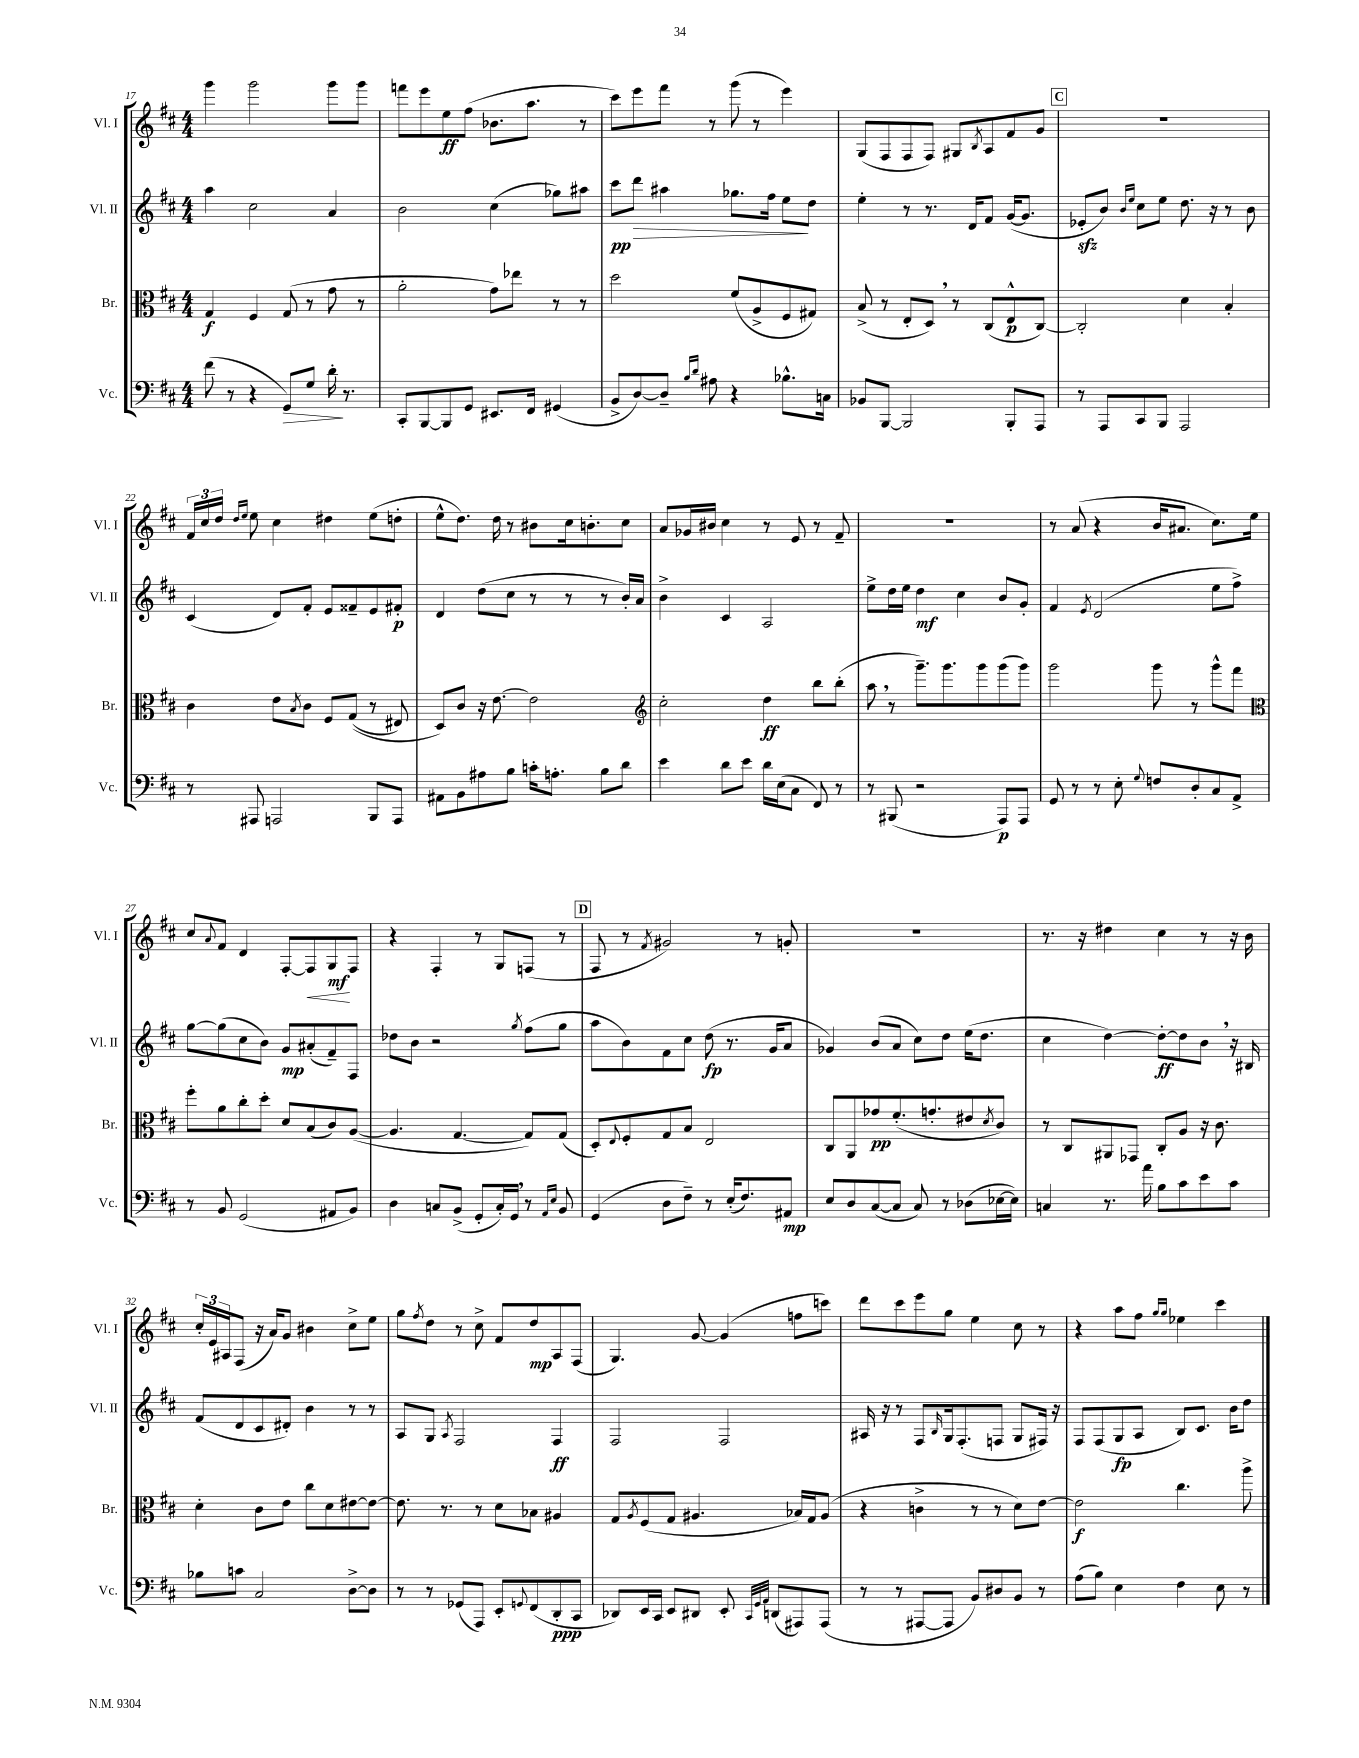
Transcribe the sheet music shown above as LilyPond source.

<<
\new StaffGroup <<
\new Staff = "s0" \with { instrumentName = "Vl. I" shortInstrumentName = "Vl. I" } {
    \clef treble \key d \major \numericTimeSignature \time 4/4
    g'''4 g'''2 g'''8 g'''8 |
    f'''8 e'''8 e''8\ff fis''8( bes'8. a''8. r8 |
    cis'''8) e'''8 fis'''8 r8 g'''8( r8 e'''4) |
    g8( fis8 fis8 fis8) gis8 \acciaccatura { b8 } a8 fis'8 g'8 |
    \mark \markup { \box "C" } R1 |
    \tuplet 3/2 { fis'16 cis''16 d''16 } \grace { d''16 e''16 } e''8 cis''4 dis''4 e''8( d''8-. |
    e''8-^ d''8.) d''16 r8 bis'8 cis''16 b'8.-. cis''8 |
    a'8 ges'16 bis'16 cis''4 r8 e'8 r8 fis'8-- |
    R1 |
    r8 a'8( r4 b'16 ais'8. cis''8.) e''16 |
    cis''8 \appoggiatura { a'8 } fis'8 d'4 fis8~-. fis8\< g8\mf\! fis8 |
    r4 fis4-. r8 g8 f8( r8 |
    \mark \markup { \box "D" } fis8 r8 \acciaccatura { fis'8 } gis'2) r8 g'8-. |
    R1 |
    r8. r16 dis''4 cis''4 r8 r16 b'16 |
    \tuplet 3/2 { cis''16-. e'16 ais16 } fis8( r16 a'16) g'8 bis'4 cis''8-> e''8 |
    g''8 \acciaccatura { fis''8 } d''8 r8 cis''8-> fis'8 d''8\mp a8 fis8( |
    g4.) g'8~ g'4( f''8 c'''8) |
    d'''8 cis'''8 e'''8 g''8 e''4 cis''8 r8 |
    r4 a''8 fis''8 \grace { g''16 g''16 } ees''4 cis'''4 \bar "|." |
}
\new Staff = "s1" \with { instrumentName = "Vl. II" shortInstrumentName = "Vl. II" } {
    \clef treble \key d \major \numericTimeSignature \time 4/4
    a''4 cis''2 a'4 |
    b'2 cis''4( ges''8) ais''8 |
    cis'''8\pp d'''8\> ais''4 ges''8. fis''16 e''8\! d''8 |
    e''4-. r8 r8. d'16 fis'8 g'16~( g'8. |
    \mark \markup { \box "C" } ees'8-.\sfz b'8) \grace { b'16 e''16 } cis''8 e''8 d''8. r16 r8 b'8 |
    cis'4( d'8) fis'8-. e'8 fisis'8-- e'8 fis'8-.\p |
    d'4 d''8( cis''8 r8 r8 r8 b'16-.) a'16 |
    b'4-> cis'4 a2 |
    e''8-> d''16 e''16 d''4\mf cis''4 b'8 g'8-. |
    fis'4 \acciaccatura { e'8 } d'2( e''8 fis''8->) |
    g''8~ g''8( cis''8 b'8) g'8\mp ais'8-.( fis'8--) fis8 |
    des''8 b'8 r2 \acciaccatura { g''8 } fis''8( g''8 |
    \mark \markup { \box "D" } a''8 b'8) fis'8 cis''8 d''8\fp( r8. g'16 a'8 |
    ges'4) b'8( a'8 cis''8) d''8 e''16( d''8. |
    cis''4 d''4~) d''8~-.\ff d''8 b'8 \breathe r16 bis16 |
    fis'8( d'8 cis'8 dis'8-.) b'4 r8 r8 |
    a8 g8 \acciaccatura { a8 } fis2 fis4\ff |
    fis2 fis2 |
    ais16 r16 r8 fis8 \grace { b16 } g16 fis8.-.( f8 g8 fis16) r16 |
    fis8 fis8( g8\fp a8 b8) cis'8. b'16 d''8 \bar "|." |
}
\new Staff = "s2" \with { instrumentName = "Br." shortInstrumentName = "Br." } {
    \clef alto \key d \major \numericTimeSignature \time 4/4
    g4\f fis4 g8( r8 g'8 r8 |
    a'2-. g'8) ees''8 r8 r8 |
    d''2 fis'8( a8-> fis8 gis8) |
    b8->( r8 e8-. d8) \breathe r8 cis8( e8-^\p cis8~) |
    \mark \markup { \box "C" } cis2-. d'4 b4-. |
    cis'4 e'8 \acciaccatura { b8 } cis'8 fis8 g8(\( r8 eis8) |
    d8\) cis'8 r16 e'8.~ e'2 |
    \clef treble cis''2-. d''4\ff b''8 b''8-.( |
    a''8 \breathe r8 g'''8.--) g'''8. g'''8 g'''8( g'''8) |
    g'''2 g'''8 r8 g'''8-^ fis'''8 |
    \clef alto fis''8-. a'8 cis''8-. d''8-. d'8 b8( cis'8) a8~( |
    a4. g4.~ g8) g8( |
    \mark \markup { \box "D" } d8-.) \appoggiatura { e8 } fis8-. g8 b8 e2 |
    cis8 a,8 ges'8\pp fis'8.-.( g'8.-. eis'8 \acciaccatura { d'8 } cis'8) |
    r8 cis8 ais,8 ges,8 cis8-. a8 r16 cis'8. |
    d'4-. cis'8 e'8 cis''8 d'8 eis'8~ eis'8~ |
    eis'8. r8. r8 d'8 bes8 ais4 |
    g8 \acciaccatura { a8 } fis8( g8 ais4. bes16) g16 ais8( |
    r4 c'4-> r8 r8 d'8) e'8~ |
    e'2\f cis''4. a''8-> \bar "|." |
}
\new Staff = "s3" \with { instrumentName = "Vc." shortInstrumentName = "Vc." } {
    \clef bass \key d \major \numericTimeSignature \time 4/4
    fis'8( r8 r4 g,8\>) g8 d'16-.\! r8. |
    cis,8-. b,,8~ b,,8 g,8 eis,8. fis,16 gis,4( |
    b,8-> d8~) d8-- \grace { b16 d'16 } ais8 r4 bes8.-^ c16 |
    bes,8 b,,8~ b,,2 b,,8-. a,,8 |
    \mark \markup { \box "C" } r8 a,,8 cis,8 b,,8 a,,2 |
    r8 ais,,8 a,,2 b,,8 a,,8 |
    ais,8 b,8 ais8 b8 c'16-. a8.-. b8 d'8 |
    e'4 d'8 e'8 d'16 e16( cis8 fis,8) r8 |
    r8 bis,,8( r2 a,,8\p) a,,8 |
    g,8 r8 r8 e8-. \appoggiatura { g8 } f8 d8-. cis8 a,8-> |
    r8 b,8 g,2( ais,8 b,8) |
    d4 c8 b,8->( g,8-. c16-.) g,16 \breathe r8 \grace { a,16 e16 } b,8 |
    \mark \markup { \box "D" } g,4( d8 fis8--) r8 e16-.( fis8.) ais,8\mp |
    e8 d8 cis8~( cis8 cis8) r8 des8( ees16~ ees16) |
    c4 r8. a'16 b8 cis'8 e'8 cis'8 |
    bes8 c'8 cis2 d8~-> d8 |
    r8 r8 ges,8( a,,8) e,8-. \appoggiatura { g,8 } fis,8( d,8-.\ppp cis,8 |
    des,8) e,16 cis,16 e,8 dis,8 e,8-. \grace { cis,32 g,32 a,32 } d,8( ais,,8) ais,,8( |
    r8 r8 ais,,8~ ais,,8 b,8) dis8 b,8 r8 |
    a8( b8) e4 fis4 e8 r8 \bar "|." |
}
>>
>>
\layout { \context { \Score currentBarNumber = #17 } }
